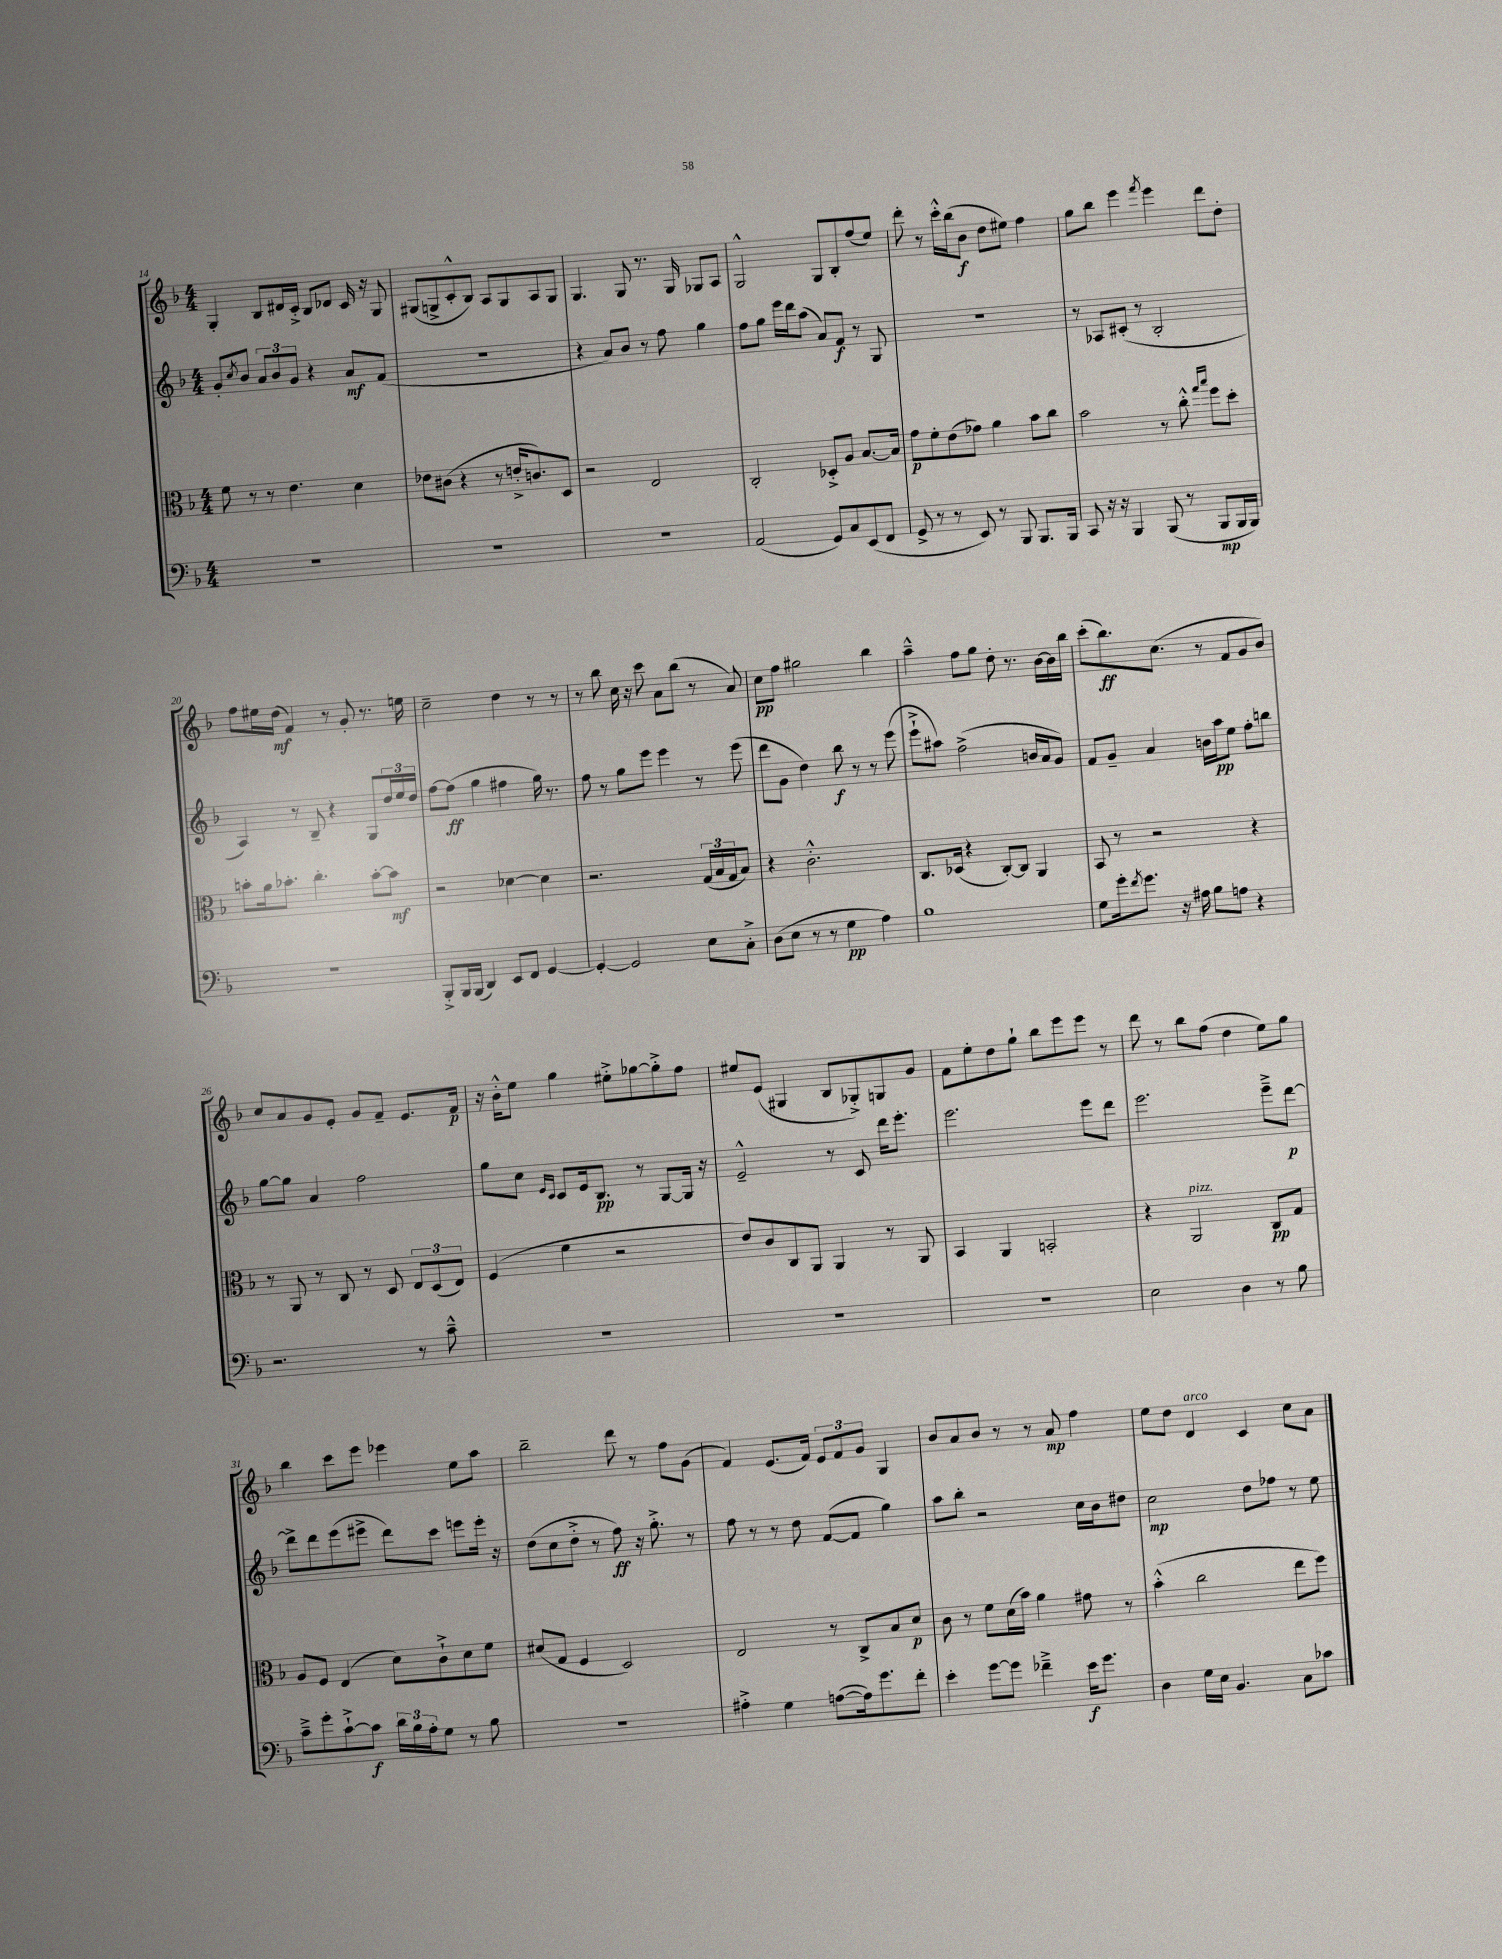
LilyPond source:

<<
\new StaffGroup <<
\new Staff = "s0" {
    \clef treble \key f \major \numericTimeSignature \time 4/4
    g4-. bes8 dis'16 c'16-.-> bes8 des'8 c'16 r16 g8 |
    gis8( g8-> c'8-.-^ bes8) a8 g8 a8 g8 |
    g4. g8 r8. g16 ges8 a8 |
    g2-^ g8 bes8-. f''8( e''8) |
    d'''8-. r8 c'''16-.-^ bes''16( bes'8\f d''8 eis''8) f''4 |
    g''8 bes''8 e'''4 \acciaccatura { f'''8 } e'''4 d'''8 d''8-. |
    f''8 eis''16 d''16\mf( f'4) r8 g'8-. r8. e''16 |
    c''2-- d''4 r8 r8 |
    r8 bes''8 c''16 r16 c'''8 a'8 bes''8( r8 a'8) |
    c''8\pp f''8 gis''2 bes''4 |
    a''4---^ f''8 g''8 d''8-. r8. bes'16~ bes'16 bes''16 |
    c'''8-.( bes''8.\ff) c''8.( r8 f'8 g'8 bes'8) |
    c''8 a'8 g'8 e'8-. g'8 f'8-- e'8. f'16\p |
    r16 bes'16-.-^ e''8 g''4 eis''8-.-> ges''8~ ges''8-.-> f''8 |
    eis''8 e'8( gis4 bes8 ges8-.->) g8 g'8 |
    f'8 e''8-. d''8 g''8-! bes''8 e'''8 e'''8 r8 |
    d'''8 r8 bes''8 f''8( d''4 e''8) g''8 |
    bes''4 c'''8 e'''8 ees'''4 e''8 a''8 |
    bes''2-- d'''8 r8 f''8 g'8( |
    f'4) e'8.( f'16) \tuplet 3/2 { e'8 f'8 g'8 } g4 |
    bes'8 a'8 bes'8 r8 r8 a'8\mp f''4 |
    e''8 d''8 d'4^\markup { \italic "arco" } c'4 c''8 a'8 \bar "|." |
}
\new Staff = "s1" {
    \clef treble \key f \major \numericTimeSignature \time 4/4
    g'8-. \acciaccatura { c''8 } bes'8 \tuplet 3/2 { a'8 bes'8 g'8 } r4 a'8\mf f'8( |
    R1 |
    r4 a'8) bes'8 r8 f''8 g''4 |
    f''8 g''8 e'''16 d'''16 a''8( a'8) f'8\f r8 g8 |
    R1 |
    r8 aes8 cis'8-.( r8 bes2-. |
    a4) r8 bes8-- r4 g8 \tuplet 3/2 { d''16 e''16 d''16 } |
    f''8~ f''8\ff( g''4 fis''4 g''16) r8. |
    f''8 r8 g''8 e'''8 e'''4 r8 e'''8( |
    d'''8 g'8 d''4) bes''8\f r8 r8 e'''8( |
    e'''8-!-> ais''8) f''2->( b'16 a'16 g'8) |
    f'8 g'8-- a'4 b'16 a''16\pp e''8 f''8-. b''8 |
    g''8~ g''8 a'4 f''2 |
    g''8 c''8 \grace { e'16 c'16 } c'8 e'16 bes8.\pp r8 g8~ g16 r16 |
    e'2---^ r8 c'8 d'''16 e'''8.-. |
    e'''2. e'''8 d'''8 |
    e'''2. e'''8---> d'''8~\p |
    d'''8-> d'''8 e'''8( eis'''8-> d'''8) c'''8 e'''8 e'''16-. r16 |
    d''8( c''8 d''8-.-> r8 f''8\ff) r16 g''8.-.-> r8 |
    f''8 r8 r8 d''8 f'8~( f'8 g''4) |
    a''8 bes''8-. r2 c''16 bes'16 dis''8 |
    c''2\mp d''8 fes''8 r8 e''8 \bar "|." |
}
\new Staff = "s2" {
    \clef alto \key f \major \numericTimeSignature \time 4/4
    f'8 r8 r8 e'4. d'4 |
    ees'8 cis'8( r4 r8 e'16-.-> c'8.) d8 |
    r2 e2 |
    c2-. des8-.-> a8 bes8.~ bes16 |
    g'8\p f'8-. e'8( ges'8) a'4 bes'8 c''8 |
    bes'2 r8 c''8-.-^ \grace { g''16 bes''16 } f''8 d''8-. |
    b'8-. a'16 bes'8.-. c''4.-. bes'8~-. bes'8\mf |
    r2 des'4~ des'4 |
    r2. \tuplet 3/2 { g16( bes16 g16 } bes8) |
    r4 c'2.-.-^ |
    c8. des16( r4 c8~-.) c8 a,4 |
    bes,8 r8 r2 r4 |
    r8 a,8 r8 c8 r8 d8 \tuplet 3/2 { e8 d8( e8) } |
    f4( f'4 r2 |
    e'8) c'8 c8 a,8 a,4 r8 a,8 |
    bes,4 a,4 b,2-. |
    r4 a,2^\markup { \italic "pizz." } c8\pp g8 |
    a8 f8 e4( d'8) c'8-!-> d'8 f'8 |
    dis'8( g8 f4 d2) |
    e2 r8 c8-> bes8 d'8\p |
    c'8 r8 f'8 d'16( bes'16) a'4 gis'8 r8 |
    bes'4-.-^( c''2 e''8 f''8) \bar "|." |
}
\new Staff = "s3" {
    \clef bass \key f \major \numericTimeSignature \time 4/4
    R1 |
    R1 |
    R1 |
    a,2( g,8) c8 e,8( f,8 |
    g,8-> r8 r8 e,8) r8 bes,,8 bes,,8. bes,,16 |
    c,8 r16 r16 bes,,4 bes,,8( r8 bes,,8\mp bes,,16 bes,,16) |
    R1 |
    bes,,8-.-> bes,,16 bes,,16( d,4) e,8 f,8 g,4~ |
    g,4~-. g,2 e8 c8-.-> |
    d8( e8 r8 r8 g4\pp a4) |
    bes1 |
    g8 g'16-. \acciaccatura { f'8 } g'8. r16 ais16 bes8 a8 r4 |
    r2. r8 c'8---^ |
    R1 |
    R1 |
    R1 |
    e2 d4 r8 bes8 |
    c'8---> g'8-. c'8~-!-> c'8\f \tuplet 3/2 { d'16 bes16 a16-. } g8 r8 bes8 |
    r1 |
    ais4-.-> g4 a8~( a16) g'8. f'8-. |
    e'4-. g'8~ g'8 fes'4---> e'16\f g'8. |
    d4 g16 e16 bes,4. c8 ces'8 \bar "|." |
}
>>
>>
\layout { \context { \Score currentBarNumber = #14 } }
